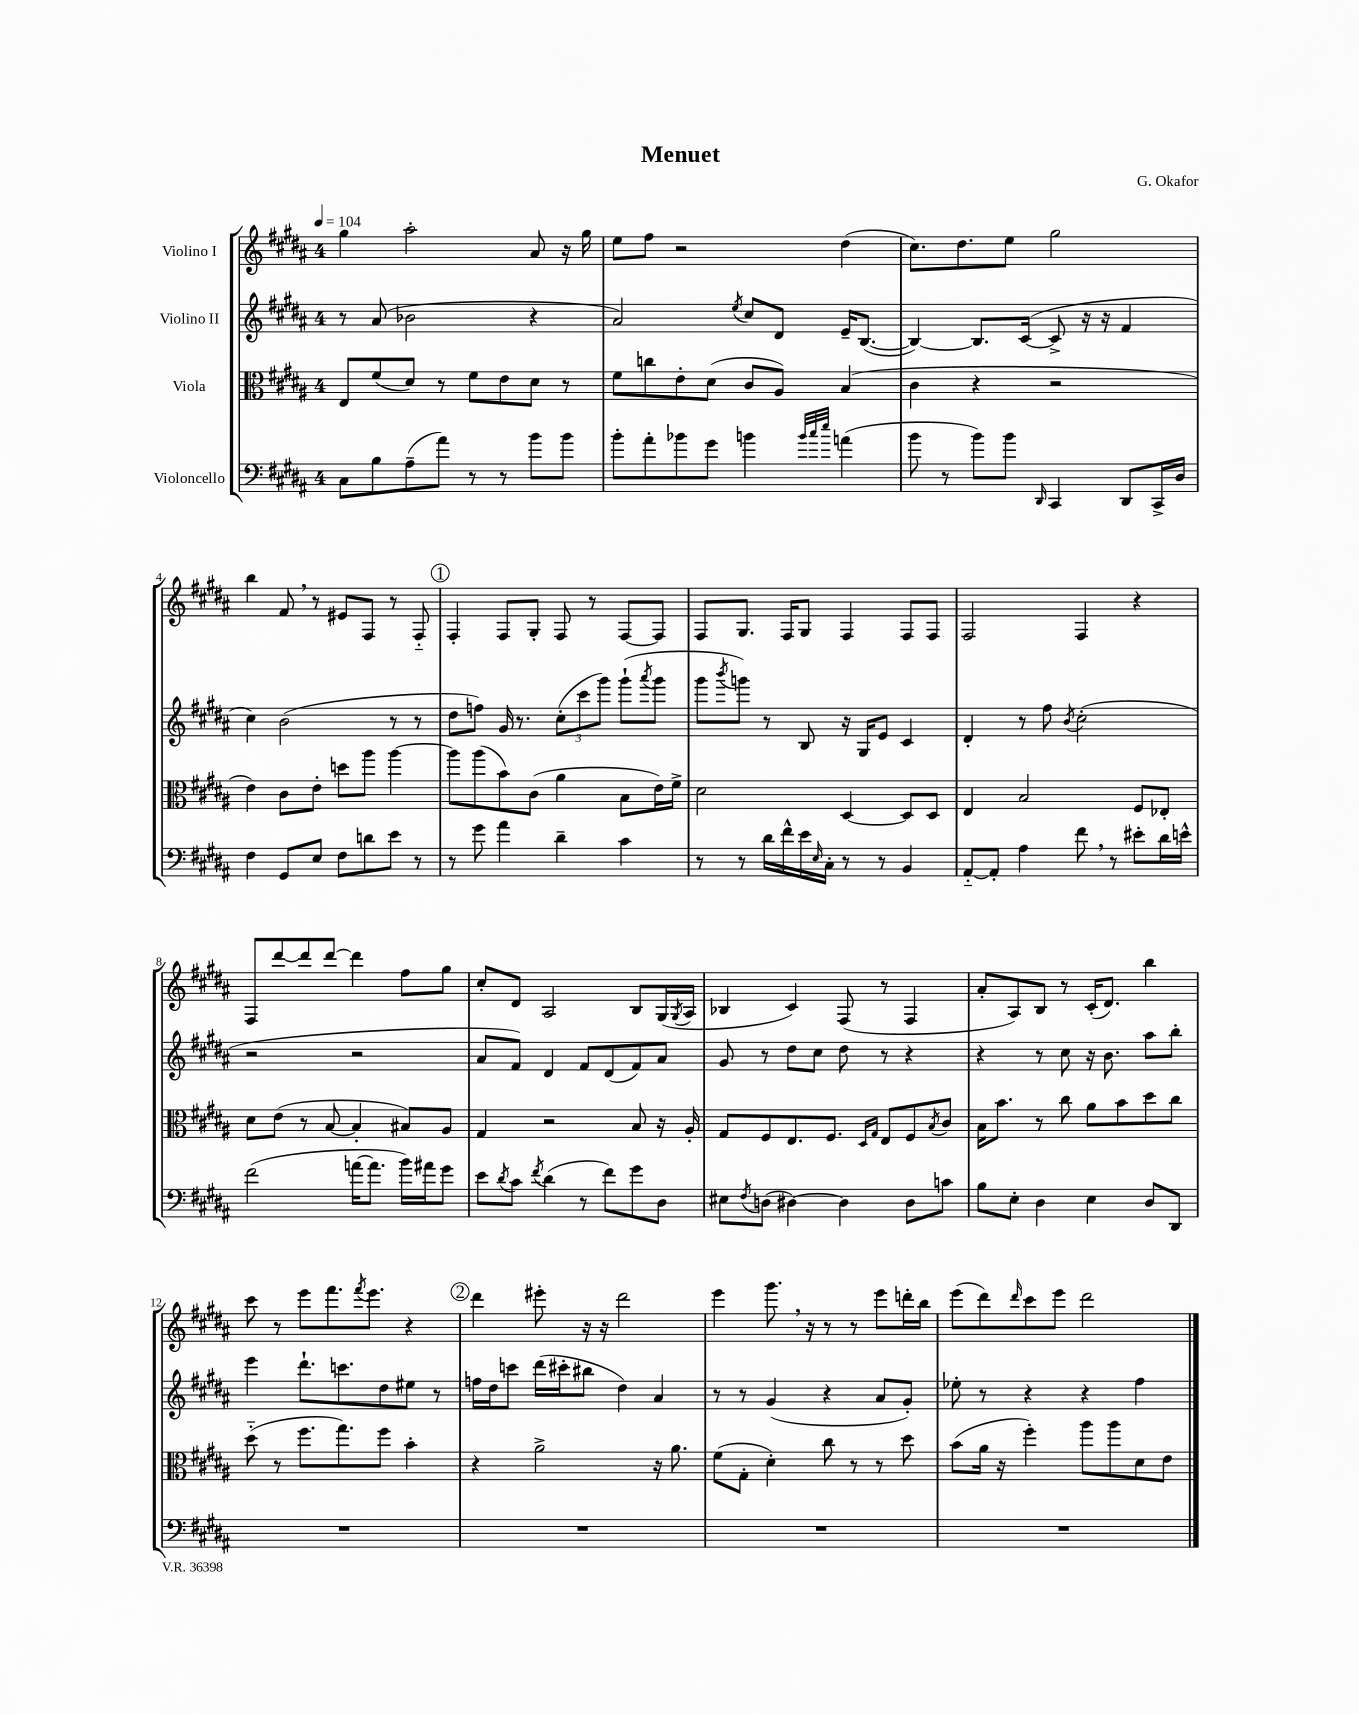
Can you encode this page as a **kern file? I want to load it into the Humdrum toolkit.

**kern	**kern	**kern	**kern
*part4	*part3	*part2	*part1
*staff4	*staff3	*staff2	*staff1
*I"Violoncello	*I"Viola	*I"Violino II	*I"Violino I
*clefF4	*clefC3	*clefG2	*clefG2
*k[f#c#g#d#a#]	*k[f#c#g#d#a#]	*k[f#c#g#d#a#]	*k[f#c#g#d#a#]
*M4/4	*M4/4	*M4/4	*M4/4
*MM104	*MM104	*MM104	*MM104
=1	=1	=1	=1
8C#\L	8E/L	8r	4gg#\
8B\	(8f#/	(8a#/	.
(8A#~\	8d#/J)	2b-X\	2aa#'\
8a#\J)	8r	.	.
8r	8f#\L	.	.
8r	8e\	.	.
8b\L	8d#\J	4r	8a#/
8b\J	8r	.	16r
.	.	.	16gg#\
=2	=2	=2	=2
8b'\L	8f#\L	2a#/)	8ee\L
8a#'\	8ccn\	.	8ff#\J
8b-X\	8e'\	.	2r
8g#\J	(8d#\J	.	.
.	.	8qee/	.
4bn\	8c#/L	8cc#/L	.
.	8A#/J)	8d#/J	.
32qqb/LLL	.	.	.
32qqcc#/	.	.	.
32qqee/JJJ	.	.	.
(4an\	(4B/	16e~/KL	(4dd#\
.	.	([8.B/J	.
=3	=3	=3	=3
8b\	4c#\	4B/_)	8.cc#\L)
8r	.	.	.
.	.	.	8.dd#\
8b\L)	4r	8.B/L]	.
8b\J	.	.	8ee\J
.	.	([16c#/Jk	.
16qqDD#/	.	.	.
4CC#/	2r	8c#^/]	2gg#\
.	.	16r	.
.	.	16r	.
8DD#/L	.	4f#/	.
16CC#^/L	.	.	.
16D#/JJ	.	.	.
!!LO:LB:g=z
=4	=4	=4	=4
4F#\	4e\)	4cc#\)	4bb\
8GG#/L	8c#\L	(2b\	8f#,/
8E/J	8e'\J	.	8r
8F#\L	8ddn\L	.	8e#X/L
8dn\	8aa#\J	.	8F#/J
8e\J	[4aa#\	8r	8r
8r	.	8r	8F#/
!!LO:REH:place=s1:t=1
=5	=5	=5	=5
8r	8aa#\L]	8dd#\L	4F#'/
8g#\	(8aa#\	8ffn\J)	.
4a#\	8b\)	16g#/	8F#/L
.	.	8.r	.
.	(8c#\J	.	8G#'/J
4d#~\	4a#\	(12cc#'\L	8F#/
.	.	12ccc#\	.
.	.	.	8r
.	.	12ggg#\J)	.
4c#\	8B\L	(8ggg#`\L	[8F#/L
.	.	8qaaa#/	.
.	16e\L)	8ggg#\J	8F#/J]
.	16f#^\JJ	.	.
=6	=6	=6	=6
8r	2d#\	8ggg#\L	8F#/L
.	.	8qbbb/	.
8r	.	8gggn\J)	8.G#/J
16d#\LL	.	8r	.
16f#^^\	.	.	16F#/KL
16e\	.	8B/	8G#/J
16qqE/	.	.	.
16C#'\JJ	.	.	.
8r	[4D#/	16r	4F#/
.	.	16G#/KL	.
8r	.	8e/J	.
4BB/	8D#/L]	4c#/	8F#/L
.	8D#/J	.	8F#/J
=7	=7	=7	=7
[8AA#/L	4E/	4d#'/	2F#/
8AA#'/J]	.	.	.
4A#\	2B/	8r	.
.	.	8ff#\	.
.	.	8qb/	.
8f#,\	.	(2cc#'\	4F#/
8r	.	.	.
8e#X'\L	8F#/L	.	4r
16d#\L	8E-X'/J	.	.
16en^^\JJ	.	.	.
!!LO:LB:g=z
=8	=8	=8	=8
(2f#\	8d#\L	2r	8F#/L
.	(8e\J	.	[8ddd#/
.	8r	.	8ddd#/]
.	[8B/	.	[8ddd#/J
[16an\KL	4B'/]	2r	4ddd#\]
8.a\J]	.	.	.
16b\LL)	8B#X/L)	.	8ff#\L
16a#X\J	.	.	.
8g#\J	8A#/J	.	8gg#\J
=9	=9	=9	=9
8e\L	4G#/	8a#/L	8cc#'/L
8qd#/	.	.	.
8c#\J	.	8f#/J)	8d#/J
8qf#/	.	.	.
(4d#\	2r	4d#/	2A#/
8r	.	8f#/L	.
8f#\L)	.	(8d#/	.
8g#\	8B/	8f#/)	8B/L
8D#\J	16r	8a#/J	(16G#/L
.	.	.	8qG#/
.	16A#'/	.	16A#/JJ
=10	=10	=10	=10
8E#X\L	8G#/L	8g#/	4B-X/
8qF#/	.	.	.
(8Dn\J	8F#/	8r	.
[4D#X\)	8.E/	8dd#\L	4c#/)
.	.	8cc#\J	.
.	8.F#/J	.	.
4D#\]	.	8dd#\	(8F#/
.	16qqD#/LL	.	.
.	16qqG#/JJ	.	.
.	8E/L	8r	8r
8D#\L	8F#/	4r	4F#/
.	8qB/	.	.
8cn\J	8c#/J	.	.
=11	=11	=11	=11
8B\L	16B\KL	4r	8a#'/L
.	8.b\J	.	.
8E'\J	.	.	8A#/)
4D#\	8r	8r	8B/J
.	8cc#\	8cc#\	8r
4E\	8a#\L	16r	(16c#'/KL
.	.	8.b\	8.d#/J)
.	8b\	.	.
8D#/L	8dd#\	8aa#\L	4bb\
8DD#/J	8cc#\J	8bb'\J	.
!!LO:LB:g=z
=12	=12	=12	=12
1r	(8dd#\	4eee\	8ccc#\
.	8r	.	8r
.	8.ff#\L	8.ddd#`\L	8eee\L
.	.	.	8.fff#\
.	8.gg#\)	8.cccn\	.
.	.	.	8qfff#/
.	.	.	8.eee\J
.	8ff#\J	8dd#\	.
.	4b'\	8ee#X\J	4r
.	.	8r	.
!!LO:REH:place=s1:t=2
=13	=13	=13	=13
1r	4r	16ffn\LL	4ddd#\
.	.	16dd#\J	.
.	.	8cccn\J	.
.	2a#^\	(16ddd#\LL	8eee#X'\
.	.	16ccc#X'\J	.
.	.	8bb#X\J	16r
.	.	.	16r
.	.	4dd#\)	2ddd#\
.	16r	4a#/	.
.	8.a#\	.	.
=14	=14	=14	=14
1r	(8f#\L	8r	4eee\
.	8G#'\J	8r	.
.	4d#'\)	(4g#/	8.ggg#,\
.	.	.	16r
.	8cc#\	4r	8r
.	8r	.	8r
.	8r	8a#/L	8eee\L
.	8dd#\	8g#'/J)	16dddn'\L
.	.	.	16bb\JJ
=15	=15	=15	=15
1r	(8b\L	8ee-X'\	(8eee\L
.	16a#\Jk	8r	8ddd#\)
.	16r	.	.
.	.	.	16qqddd#/
.	4ff#'\)	4r	8ccc#\
.	.	.	8eee\J
.	8aa#\L	4r	2ddd#\
.	8aa#\	.	.
.	8d#\	4ff#\	.
.	8e\J	.	.
==	==	==	==
*-	*-	*-	*-
